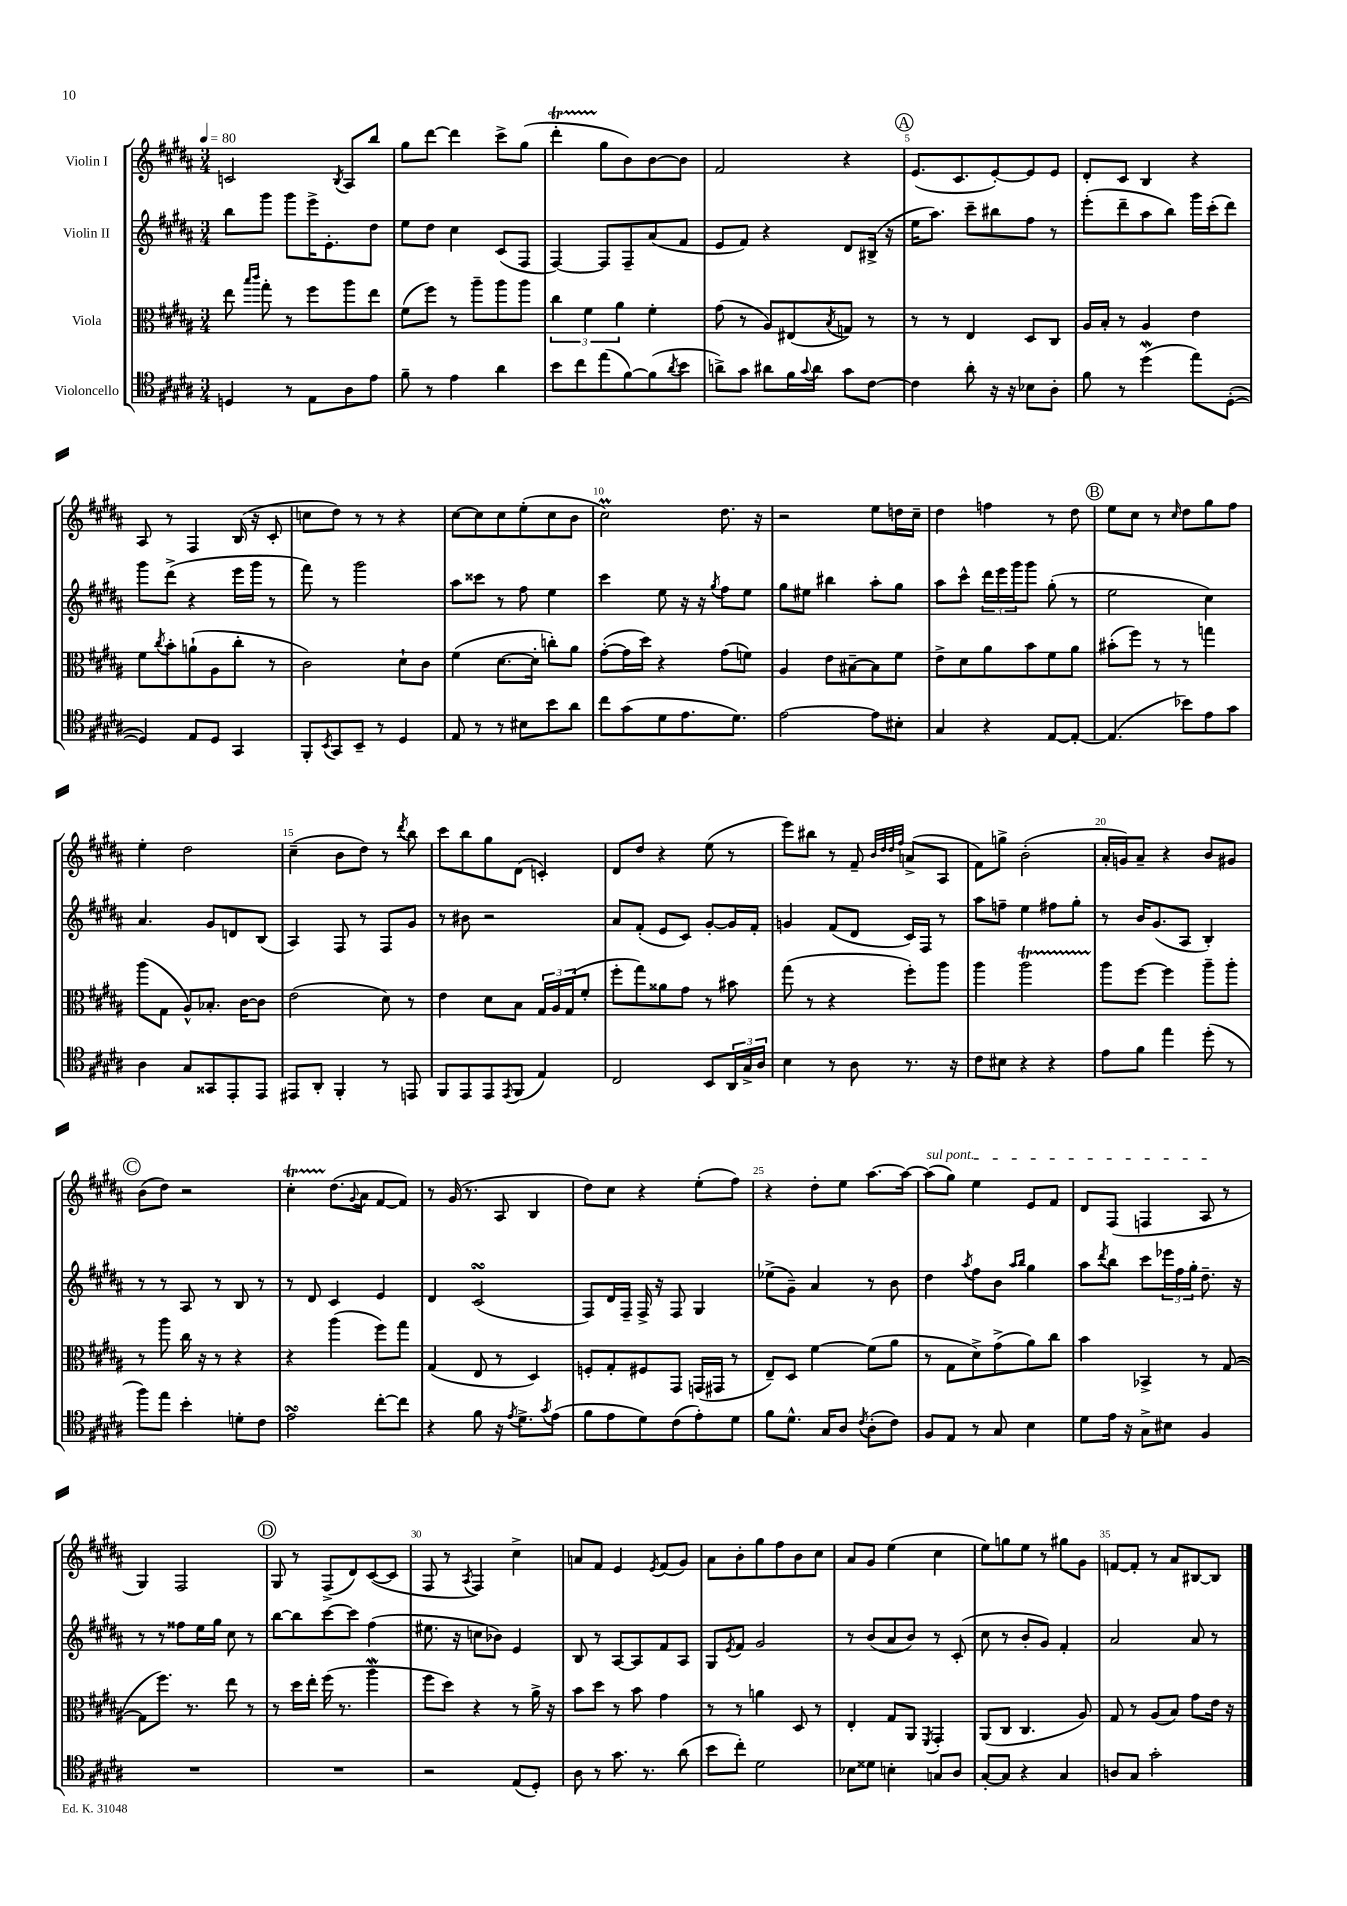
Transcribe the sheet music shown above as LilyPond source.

<<
\new StaffGroup <<
\new Staff = "s0" \with { instrumentName = "Violin I" } {
    \clef treble \key b \major \numericTimeSignature \time 3/4 \tempo 4 = 80
    c'2 \acciaccatura { b8 } ais8 b''8 |
    gis''8 dis'''8~ dis'''4 cis'''8-> gis''8( |
    dis'''4-.\startTrillSpan gis''8\stopTrillSpan b'8) b'8~ b'8 |
    fis'2 r4 |
    \mark \markup { \circle "A" } e'8.( cis'8. e'8~-.) e'8 e'8 |
    dis'8-. cis'8 b4 r4 |
    ais8 r8 fis4 b16( r16 cis'8-. |
    c''8 dis''8) r8 r8 r4 |
    cis''8~ cis''8 cis''8 e''8-.( cis''8 b'8 |
    cis''2\prall) dis''8. r16 |
    r2 e''8 d''16 cis''16-- |
    dis''4 f''4 r8 dis''8 |
    \mark \markup { \circle "B" } e''8 cis''8 r8 \grace { cis''16 } dis''8 gis''8 fis''8 |
    e''4-. dis''2 |
    cis''4--( b'8 dis''8) r8 \acciaccatura { dis'''8 } b''8 |
    cis'''8 b''8 gis''8 dis'8( c'4-.) |
    dis'8 dis''8 r4 e''8( r8 |
    e'''8) bis''8 r8 fis'8-- \grace { b'32 dis''32 dis''32 fis''32 } a'8->( ais8 |
    fis'8) g''8-> b'2-.( |
    ais'16-. g'16) ais'8-- r4 b'8 gis'8 |
    \mark \markup { \circle "C" } b'8( dis''8) r2 |
    cis''4-.\startTrillSpan dis''8.\stopTrillSpan( \appoggiatura { gis'8 } ais'16 fis'8~ fis'8) |
    r8 gis'16( r8. ais8 b4 |
    dis''8) cis''8 r4 e''8-.( fis''8) |
    r4 dis''8-. e''8 ais''8.~ ais''16~ |
    \once \override TextSpanner.bound-details.left.text = \markup { \italic "sul pont." } ais''8\startTextSpan( gis''8) e''4 e'8 fis'8 |
    dis'8 fis8( f4 ais8\stopTextSpan r8 |
    gis4) fis2 |
    \mark \markup { \circle "D" } gis8 r8 fis8->( dis'8) cis'8~( cis'8 |
    fis8 r8 \acciaccatura { ais8 } fis4) cis''4-> |
    a'8 fis'8 e'4 \acciaccatura { e'8 } fis'8( gis'8) |
    ais'8 b'8-. gis''8 fis''8 b'8 cis''8 |
    ais'8 gis'8 e''4( cis''4 |
    e''8) g''8 e''8 r8 gis''8 gis'8 |
    f'8~ f'8-. r8 ais'8 bis8~ bis8 \bar "|." |
}
\new Staff = "s1" \with { instrumentName = "Violin II" } {
    \clef treble \key b \major \numericTimeSignature \time 3/4
    b''8 gis'''8 gis'''8 e'''16-> e'8.-. dis''8 |
    e''8 dis''8 cis''4 cis'8( fis8 |
    fis4~) fis8 fis8-- ais'8( fis'8 |
    e'8 fis'8) r4 dis'8 bis16->( r16 |
    \mark \markup { \circle "A" } e''16 ais''8.) cis'''8-- bis''8 fis''8 r8 |
    e'''8-.( dis'''8-- ais''8 b''8) gis'''16 cis'''16-.( dis'''8) |
    gis'''8 dis'''8->( r4 e'''16 gis'''16 r8 |
    fis'''8) r8 gis'''2 |
    ais''8 cisis'''8 r8 fis''8 e''4 |
    cis'''4 e''8 r16 r16 \acciaccatura { gis''8 } fis''8 e''8 |
    gis''8 eis''8 bis''4 ais''8-. gis''8 |
    ais''8 cis'''8-^ \tuplet 3/2 { dis'''16 e'''16 gis'''16 } gis'''8 gis''8-.( r8 |
    \mark \markup { \circle "B" } e''2 cis''4) |
    ais'4. gis'8 d'8 b8( |
    ais4) fis8 r8 fis8 gis'8 |
    r8 bis'8 r2 |
    ais'8 fis'8-.( e'8 cis'8) gis'8~-. gis'16 fis'16-. |
    g'4 fis'8( dis'8 cis'16) fis16 r8 |
    ais''8 f''8-- e''4 fis''8 gis''8-. |
    r8 b'16 gis'8.( ais8 b4-.) |
    \mark \markup { \circle "C" } r8 r8 ais8 r8 b8 r8 |
    r8 dis'8 cis'4 e'4 |
    dis'4 cis'2\turn( |
    fis8) dis'16 fis16-- fis16-> r16 fis8 gis4 |
    ees''8->( gis'8--) ais'4 r8 b'8 |
    dis''4 \acciaccatura { ais''8 } fis''8 b'8 \grace { ais''16 b''16 } gis''4 |
    ais''8 \acciaccatura { dis'''8 } b''8 cis'''8 \tuplet 3/2 { ees'''16 fis''16 gis''16-. } dis''8.-- r16 |
    r8 r8 fisis''8 e''16 gis''16 cis''8 r8 |
    \mark \markup { \circle "D" } b''8~ b''8 cis'''8~ cis'''8 fis''4( |
    eis''8. r16 c''8 bes'8) e'4 |
    b8 r8 ais8~ ais8 fis'8 ais8 |
    gis8 \acciaccatura { e'8 } fis'8 gis'2 |
    r8 b'8( ais'8 b'8) r8 cis'8-.( |
    cis''8 r8 b'8-. gis'8) fis'4-. |
    ais'2 ais'8 r8 \bar "|." |
}
\new Staff = "s2" \with { instrumentName = "Viola" } {
    \clef alto \key b \major \numericTimeSignature \time 3/4
    e''8 \grace { b''16 cis'''16 } gis''8-. r8 fis''8 ais''8 e''8 |
    fis'8( fis''8) r8 ais''8-- ais''8 ais''8 |
    \tuplet 3/2 { cis''4 fis'4 ais'4 } fis'4-. |
    gis'8( r8 ais8) eis8( \acciaccatura { b8 } g8) r8 |
    \mark \markup { \circle "A" } r8 r8 e4 dis8 cis8 |
    ais16 b16-. r8 ais4 e'4 |
    fis'8 \acciaccatura { cis''8 } b'8-. a'8-!( ais8 cis''8-. r8 |
    cis'2) dis'8-! cis'8 |
    fis'4( dis'8.~ dis'16-. c''8-.) ais'8 |
    gis'8~-.( gis'16 dis''16) r4 gis'8( f'8) |
    ais4 e'8 bis8~-- bis8 fis'8 |
    e'8-> dis'8 ais'8 b'8 fis'8 ais'8 |
    \mark \markup { \circle "B" } bis'8-.( fis''8) r8 r8 g''4 |
    ais''8( gis8 ais8-^) bes8.-. cis'16~ cis'8 |
    e'2( dis'8) r8 |
    e'4 dis'8 b8 \tuplet 3/2 { gis16 ais16 gis16( } fis'8-. |
    fis''8-. gis''8) aisis'8 gis'8 r8 bis'8 |
    gis''8( r8 r4 fis''8-.) ais''8 |
    ais''4 ais''2\startTrillSpan |
    ais''8\stopTrillSpan fis''8~ fis''4 ais''8-- ais''8-. |
    \mark \markup { \circle "C" } r8 ais''8 cis''16 r16 r8 r4 |
    r4 ais''4( fis''8) gis''8 |
    gis4( e8 r8 dis4) |
    f8-. gis8-. fis8 gis,8 g,16( gis,16 r8 |
    e8--) dis8 fis'4~ fis'8( ais'8 |
    r8 gis8 dis'8->) gis'8->( ais'8) cis''8 |
    b'4 bes,4-> r8 gis8~( |
    gis8 fis''8.) r8. e''8 r8 |
    \mark \markup { \circle "D" } r8 dis''16 e''16-. fis''16( r8. ais''4\mordent |
    fis''8 dis''8) r4 r8 ais'16-> r16 |
    b'8 dis''8 r8 b'8 gis'4 |
    r8 r8 a'4 dis8 r8 |
    e4-. gis8 ais,8 \acciaccatura { fis,8 } gis,4-. |
    ais,8( cis8 cis4. ais8) |
    gis8 r8 ais8( b8) gis'8 e'16 r16 \bar "|." |
}
\new Staff = "s3" \with { instrumentName = "Violoncello" } {
    \clef tenor \key b \major \numericTimeSignature \time 3/4
    d4 r8 e8 ais8 e'8 |
    fis'8-- r8 e'4 ais'4 |
    b'8 cis''8 e''8( fis'8~) fis'8( \acciaccatura { ais'8 } b'8 |
    a'8->) gis'8 ais'8 fis'16 \appoggiatura { gis'8 } ais'16 gis'8 cis'8~ |
    \mark \markup { \circle "A" } cis'4 ais'8-. r16 r16 bes8 ais8-. |
    fis'8 r8 dis''4\mordent( e''8) dis8~-.( |
    dis4) e8 dis8 gis,4 |
    fis,8-. \acciaccatura { b,8 } gis,8 b,8-- r8 dis4 |
    e8 r8 r8 bis8 b'8 ais'8 |
    cis''8 gis'8( dis'8 e'8. dis'8.) |
    e'2~ e'8 bis8-. |
    gis4 r4 e8~ e8~-. |
    \mark \markup { \circle "B" } e4.( bes'8) e'8 gis'8 |
    ais4 gis8 gisis,8 e,8-. e,8 |
    eis,8 ais,8-. fis,4-. r8 e,8 |
    fis,8 e,8 e,8 \acciaccatura { e,8 } fis,8( e4) |
    cis2 b,8 \tuplet 3/2 { ais,16 gis16-> ais16 } |
    b4 r8 ais8 r8. r16 |
    cis'8 bis8 r4 r4 |
    e'8 fis'8 e''4 dis''8-.( r8 |
    \mark \markup { \circle "C" } fis''8) e''8 b'4-. d'8-. cis'8 |
    e'2\turn cis''8~-. cis''8 |
    r4 fis'8 r16 \acciaccatura { e'8 } dis'8.-> \acciaccatura { gis'8 } e'8( |
    fis'8 e'8 dis'8) cis'8( e'8-.) dis'8 |
    fis'8 dis'8.-^ gis16 ais8 \acciaccatura { cis'8 } ais8-.( cis'8) |
    fis8 e8 r8 gis8 b4 |
    dis'8 e'16 r16 gis8-> bis8 fis4 |
    R2. |
    \mark \markup { \circle "D" } R2. |
    r2 e8( dis8-.) |
    ais8 r8 gis'8. r8. ais'8( |
    b'8 cis''8-.) dis'2 |
    bes8 disis'8 b4-. g8 ais8 |
    gis8~-. gis8 r4 gis4 |
    a8 gis8 gis'2-. \bar "|." |
}
>>
>>
\layout { \context { \Score \override BarNumber.break-visibility = ##(#f #t #t) barNumberVisibility = #(every-nth-bar-number-visible 5) } }
